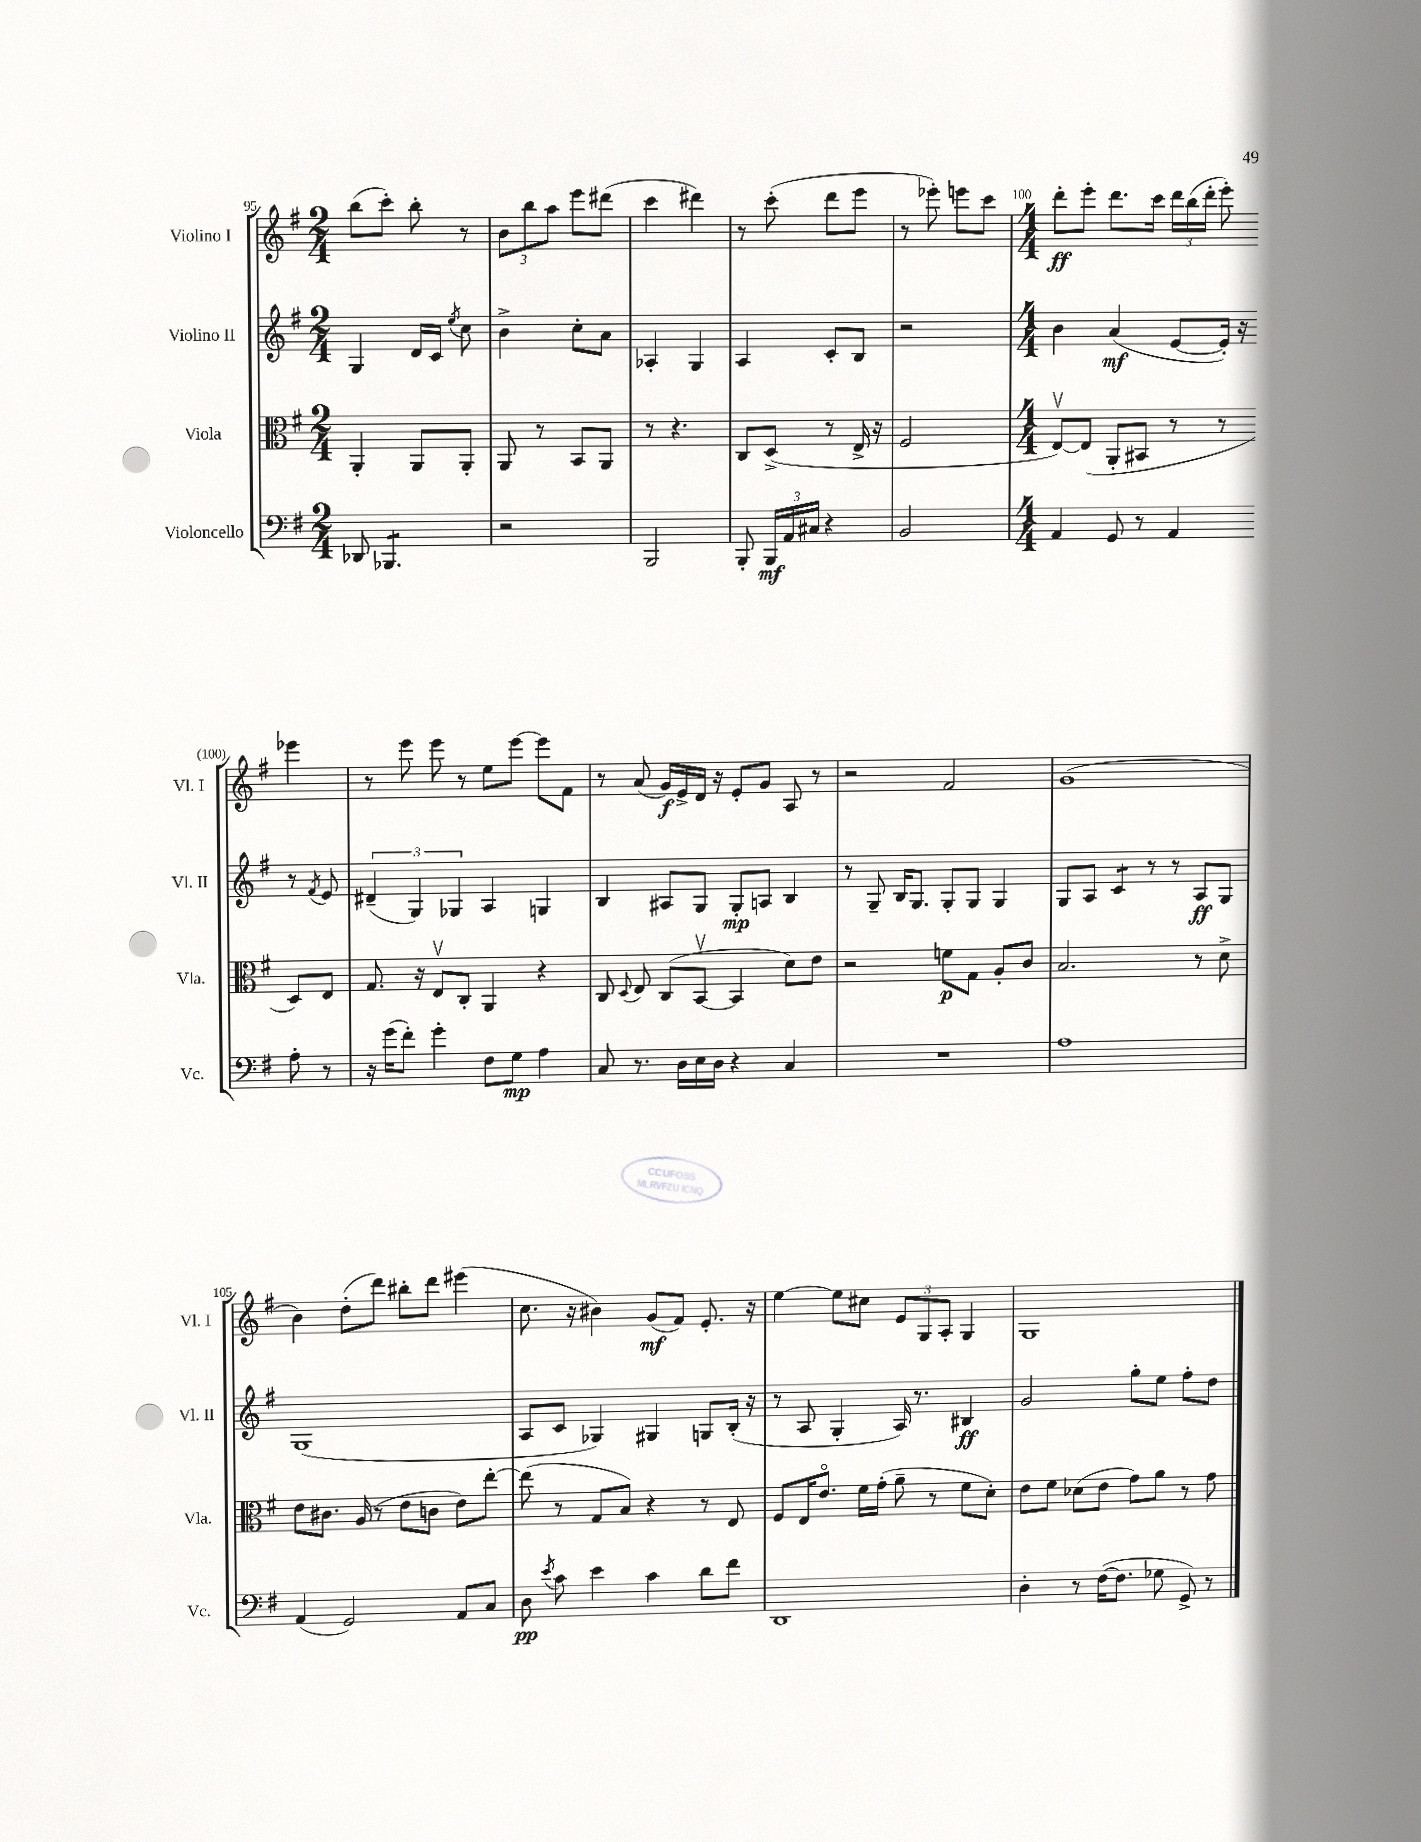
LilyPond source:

<<
\new StaffGroup <<
\new Staff = "s0" \with { instrumentName = "Violino I" shortInstrumentName = "Vl. I" } {
    \clef treble \key g \major \numericTimeSignature \time 2/4
    \autoBeamOff b''8[( c'''8]-.) b''8-. r8 |
    \tuplet 3/2 { b'8[ b''8 a''8] } e'''8[ dis'''8]( |
    c'''4 dis'''4) |
    r8 c'''8-.( d'''8[ e'''8] |
    r8 ees'''8-.) e'''8[ c'''8] |
    \numericTimeSignature \time 4/4 d'''8[-.\ff e'''8]-. d'''8.[ c'''16] \tuplet 3/2 { d'''16[ b''16( d'''16]-. } e'''8-.) ees'''4 |
    r8 e'''8 e'''8 r8 e''8[ e'''8]~ e'''8[ fis'8] |
    r8 a'8( g'16[\f) e'16-> d'16] r16 e'8[-. g'8] a8 r8 |
    r2 fis'2 |
    g'1( |
    b'4) d''8[-.( d'''8]) bis''8[-. d'''8] eis'''4( |
    c''8. r16 bis'4) g'8[\mf( fis'8]) e'8.-. r16 |
    e''4~ e''8[ cis''8] \tuplet 3/2 { e'8[ g8 a8]-. } g4 |
    g1 \bar "|." |
}
\new Staff = "s1" \with { instrumentName = "Violino II" shortInstrumentName = "Vl. II" } {
    \clef treble \key g \major \numericTimeSignature \time 2/4
    \autoBeamOff g4 d'16[ c'16] \acciaccatura { e''8 } c''8 |
    b'4-> c''8[-. a'8] |
    aes4-. g4 |
    a4 c'8[-. b8] |
    r2 |
    \numericTimeSignature \time 4/4 b'4 a'4\mf( e'8[~ e'16]-.) r16 r8 \acciaccatura { fis'8 } e'8 |
    \tuplet 3/2 { dis'4--( g4) ges4 } a4 g4 |
    b4 ais8[ g8] g8[-.\mp a8] b4 |
    r8 g8-- b16[ g8.] g8[-. g8] g4 |
    g8[ a8] c'4:8 r8 r8 a8[\ff g8] |
    g1( |
    a8[ c'8] ges4) gis4 g8[ b16]-.( r16 |
    r8 a8 g4-. a16) r8. bis4\ff |
    g'2 g''8[-. e''8] fis''8[-. d''8] \bar "|." |
}
\new Staff = "s2" \with { instrumentName = "Viola" shortInstrumentName = "Vla." } {
    \clef alto \key g \major \numericTimeSignature \time 2/4
    \autoBeamOff a,4-. a,8[ a,8]-. |
    a,8 r8 b,8[ a,8] |
    r8 r4. |
    c8[ d8]->( r8 e16-> r16 |
    fis2 |
    \numericTimeSignature \time 4/4 e8[~\upbow) e8]( a,8[-. bis,8] r8 r8 d8[) e8] |
    g8. r16 e8[\upbow c8]-. a,4 r4 |
    c8 \appoggiatura { d8 } e8 c8[( b,8]~\upbow b,4 d'8[) e'8] |
    r2 f'8[\p g8] a8[-. c'8] |
    b2. r8 d'8-> |
    e'8[ cis'8.] a16( r8 e'8[ c'8] e'8[) e''8]~-. |
    e''8( r8 g8[ b8]) r4 r8 e8 |
    fis8[ e16 e'8.]\flageolet fis'16[ g'16]-.( a'8-- r8 fis'8[ d'8]-.) |
    e'8[ fis'8] des'8[( e'8] g'8[) a'8] r8 g'8 \bar "|." |
}
\new Staff = "s3" \with { instrumentName = "Violoncello" shortInstrumentName = "Vc." } {
    \clef bass \key g \major \numericTimeSignature \time 2/4
    \autoBeamOff des,8 bes,,4.:8 |
    r2 |
    b,,2 |
    b,,8-. \tuplet 3/2 { b,,16[\mf a,16 cis16] } r4 |
    b,2 |
    \numericTimeSignature \time 4/4 a,4 g,8 r8 a,4 a8-. r8 |
    r16 g'16[( fis'8]-.) g'4-. fis8[ g8]\mp a4 |
    c8 r8. d16[ e16 d16] r4 c4 |
    R1 |
    a1 |
    a,4( g,2) a,8[ c8] |
    d8\pp \acciaccatura { e'8 } c'8 e'4 c'4 d'8[ fis'8] |
    d,1 |
    d4-. r8 fis16[~( fis8.] ges8 g,8->) r8 \bar "|." |
}
>>
>>
\layout { \context { \Score currentBarNumber = #95 \override BarNumber.break-visibility = ##(#f #t #t) barNumberVisibility = #(every-nth-bar-number-visible 5) } }
